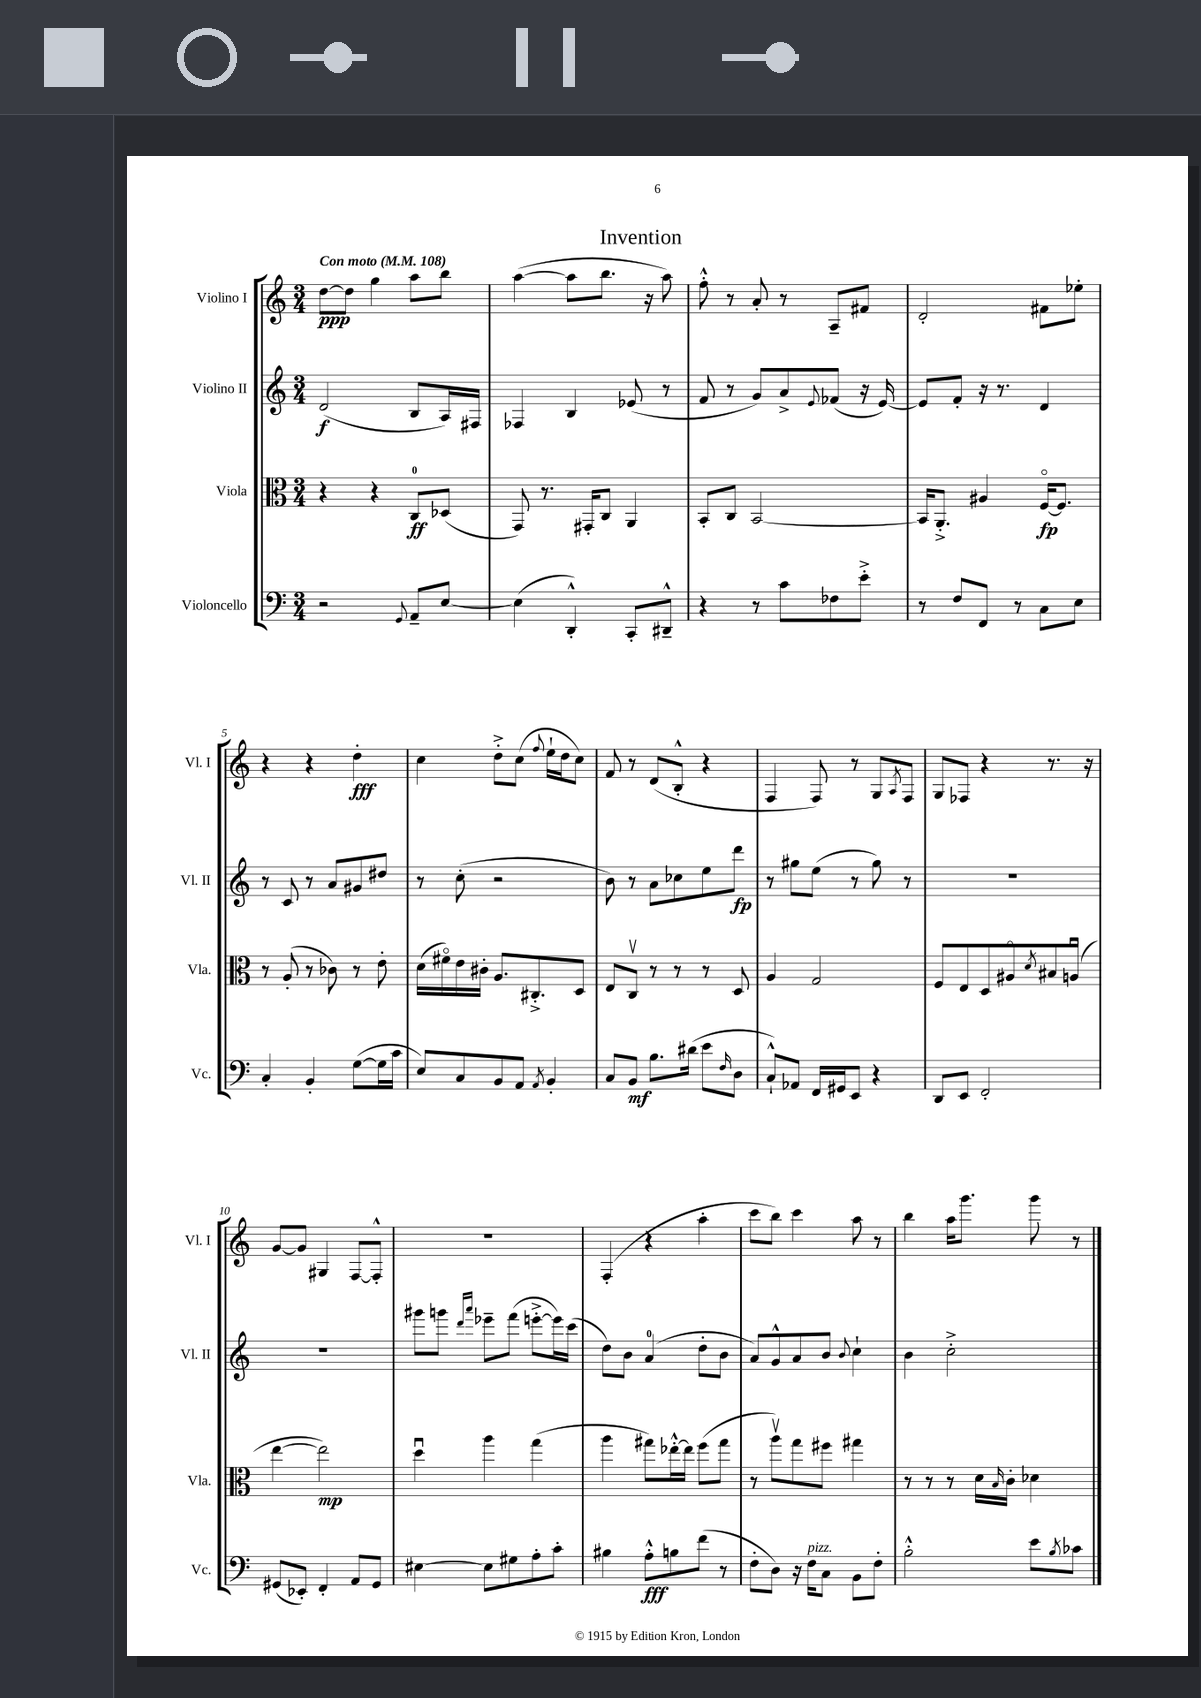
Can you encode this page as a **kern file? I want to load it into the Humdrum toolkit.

**kern	**kern	**kern	**kern
*staff4	*staff3	*staff2	*staff1
*clefF4	*clefC3	*clefG2	*clefG2
*k[]	*k[]	*k[]	*k[]
*M3/4	*M3/4	*M3/4	*M3/4
*MM108	*MM108	*MM108	*MM108
2r	4r	(2d	[8dd
.	.	.	8dd]
.	4r	.	4gg
8qqGG	.	.	.
8AA~	8C	8B	8aa
[8E	(8D-	16A)	8bb
.	.	16F#	.
=	=	=	=
(4E]	8GG)	4F-	([4aa
.	8.r	.	.
4DD'^^)	.	4B	8aa]
.	16GG#'	.	.
.	8C	.	8.bb
8CC'	4AA	(8e-	.
.	.	.	16r
8DD#~^^	.	8r	8aa)
=	=	=	=
4r	8BB'	8f	8ff'^^
.	8C	8r	8r
8r	[2BB	8g)	8a'
8c	.	8a^	8r
.	.	8qqe	.
8F-	.	(8f-	8A~
8e'^	.	16r	8f#
.	.	[16e)	.
=	=	=	=
8r	16BB]	8e]	2d'
.	8.AA'^	.	.
8F	.	8f'	.
8FF	4A#	16r	.
.	.	8.r	.
8r	.	.	.
8C	[16Fo	4d	8f#
.	8.F]	.	.
8E	.	.	8ee-'
=	=	=	=
4C'	8r	8r	4r
.	(8A'	8c	.
4BB'	8r	8r	4r
.	8c-)	8a	.
([8G	8r	8g#	4dd'
16G]	8e'	8dd#	.
16c	.	.	.
=	=	=	=
8E)	(16d	8r	4cc
.	16f#o)	.	.
8C	16e	(8cc'	.
.	16c#'	.	.
8BB	8.A	2r	8dd'^
8AA	.	.	(8cc
.	8.C#'^	.	.
8qAA	.	.	8qqff
4BB'	.	.	16ee`
.	.	.	16dd
.	8D	.	8cc)
=	=	=	=
8C	8E	8b)	8f
8BB	8Cv	8r	8r
8.B	8r	8a	(8d
.	8r	8cc-	8B'^^
(16d#	.	.	.
8e	8r	8ee	4r
16qqF	.	.	.
8D	8D	8ddd	.
=	=	=	=
8C`^^)	4A	8r	4F
8AA-	.	8gg#	.
16FF	2G	(8ee	8F)
16GG#	.	.	.
8EE	.	8r	8r
4r	.	8gg#)	8G
.	.	.	8qA
.	.	8r	8F
=	=	=	=
8DD	8F	2.r	8G
8EE	8E	.	8F-
2FF'	8D	.	4r
.	8A#o	.	.
.	8qd	.	.
.	8B#	.	8.r
.	(8Au	.	.
.	.	.	16r
=	=	=	=
(8GG#	[4ee	2.r	[8g
8EE-')	.	.	8g]
4FF'	2ee])	.	4G#
8AA	.	.	[8F
8GG#	.	.	8F'^^]
=	=	=	=
[4E#	4ddu	8ggg#	2.r
.	.	8ggg	.
.	.	16qqddd	.
.	.	16qqaaa	.
8E#]	4aa	8eee-~	.
8G#	.	(8fff	.
8A'	(4gg	[8eee'^	.
8c'	.	16eee])	.
.	.	(16ccc	.
=	=	=	=
4B#	4aa	8dd)	(4F'
.	.	8b	.
8A'^^	8gg#)	(4a	4r
8B	[16ee-'^^	.	.
.	16ee-]	.	.
(8f	(8ff	8dd'	4aa'
8r	8gg#	8b	.
=	=	=	=
8F'	8r	8a)	8ccc
8D)	8aav)	8g^^	8bb)
16r	8gg	8a	4ccc
16F	.	.	.
8C	8ff#	8b	.
.	.	8qqb	.
8BB	4gg#	4cc`	8aa
8F'	.	.	8r
=	=	=	=
2B'^^	8r	4b	4bb
.	8r	.	.
.	8r	2cc'^	16aa
.	.	.	8.ggg
.	16d	.	.
.	16qqB	.	.
.	16c'	.	.
8e	4d-	.	8ggg
8qB	.	.	.
8c-	.	.	8r
==	==	==	==
*-	*-	*-	*-
